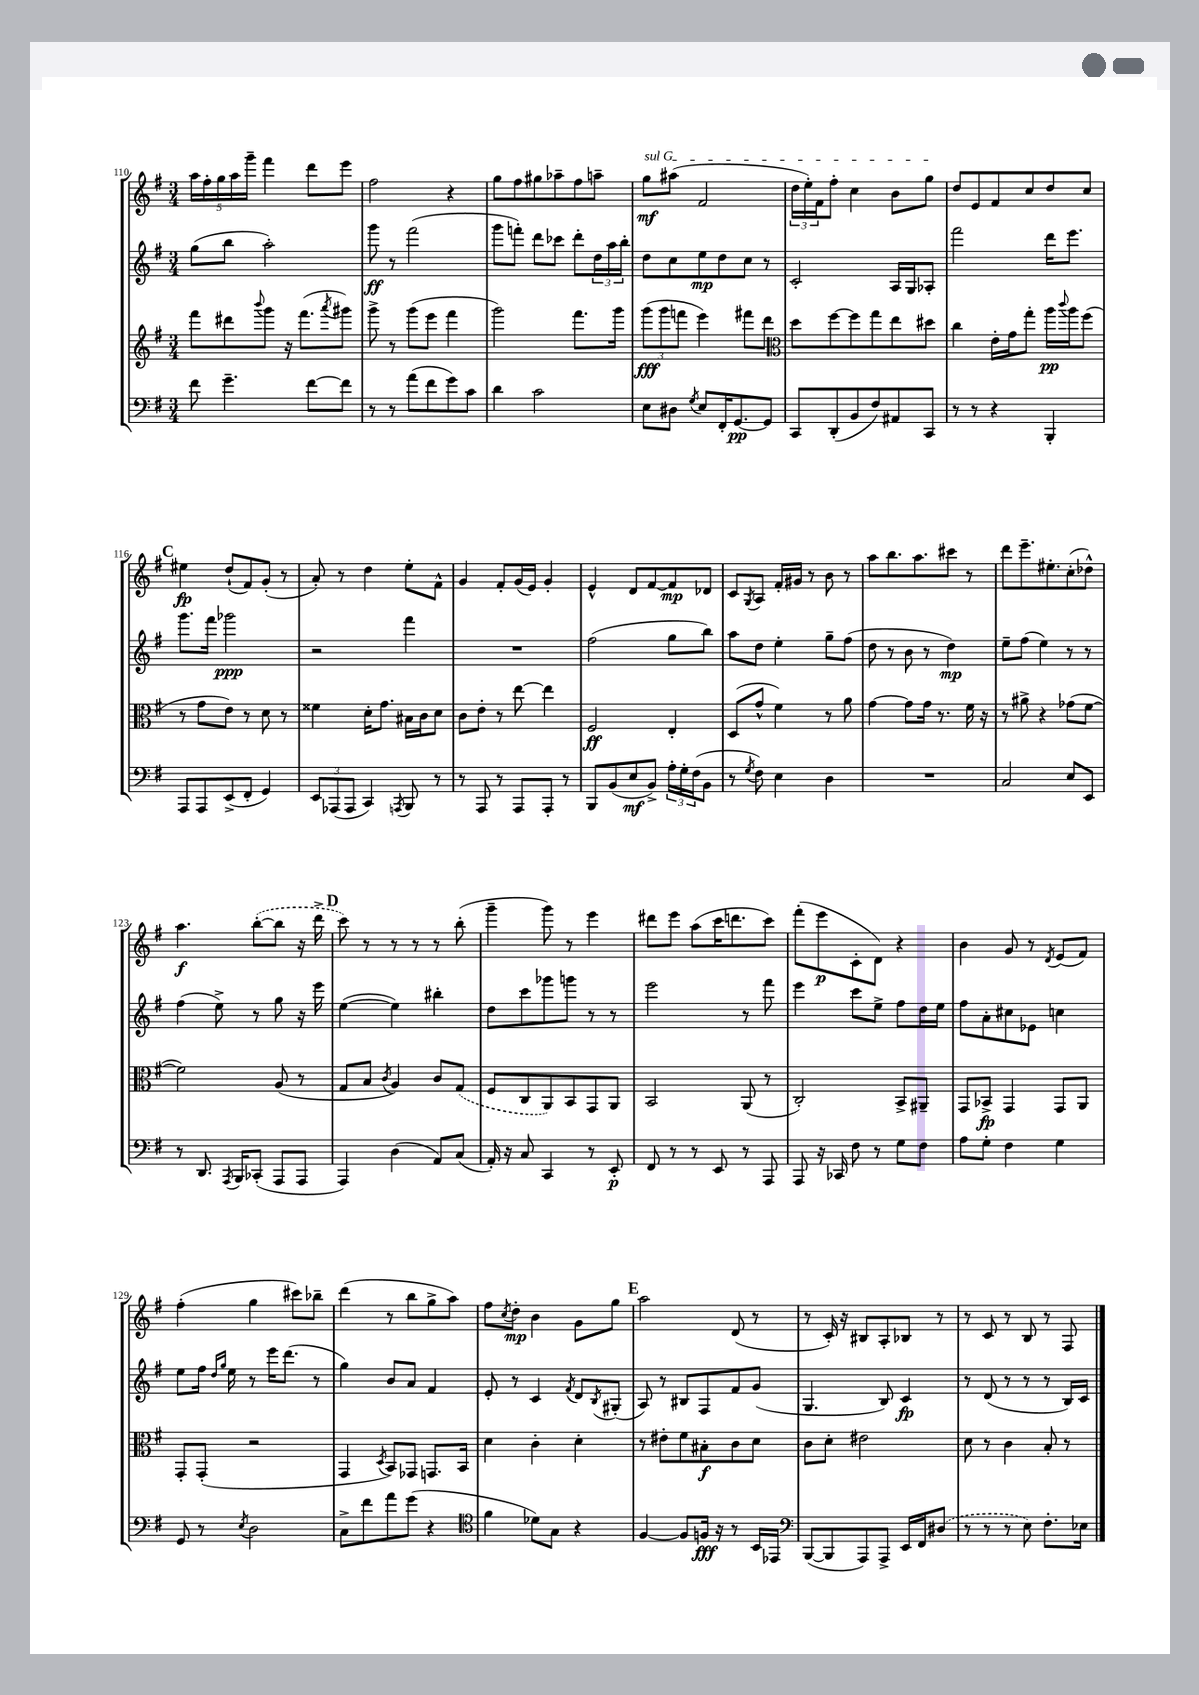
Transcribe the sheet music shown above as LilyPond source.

<<
\new StaffGroup <<
\new Staff = "s0" {
    \clef treble \key g \major \numericTimeSignature \time 3/4
    \tuplet 5/4 { a''16 fis''16-. g''16 a''16 g'''16-- } fis'''4 d'''8 e'''8 |
    fis''2 r4 |
    g''8 fis''8 gis''8 aes''8-- fis''8 a''8-- |
    \once \override TextSpanner.bound-details.left.text = \markup { \italic "sul G" } g''8\mf\startTextSpan ais''8( fis'2 |
    \tuplet 3/2 { d''16 e''16-.) fis'16 } fis''8-. c''4 b'8 g''8\stopTextSpan |
    d''8 e'8 fis'8 c''8 d''8 c''8 |
    \mark \markup { \bold "C" } eis''4\fp d''8-!( fis'8) g'8-.( r8 |
    a'8-.) r8 d''4 e''8-. fis'8-^ |
    g'4 fis'8-. g'16( e'16) g'4-. |
    e'4-^ d'8 fis'8~ fis'8\mp des'8 |
    c'8 \acciaccatura { g8 } a8 fis'16-. gis'16 r8 b'8 r8 |
    a''8 b''8. a''8. cis'''8 r8 |
    d'''8 e'''8.-- eis''8.-. c''8-.( des''8-^) |
    a''4.\f \once \slurDashed b''8~-.( b''8 r16 d'''16-> |
    \mark \markup { \bold "D" } c'''8) r8 r8 r8 r8 b''8-.( |
    g'''4-- g'''8) r8 e'''4 |
    dis'''8 e'''8 a''8( c'''16 d'''8. c'''8) |
    fis'''8-.( e'''8\p c'8-. d'8) r4 |
    b'4 g'8 r8 \acciaccatura { d'8 } e'8( fis'8) |
    fis''4-.( g''4 cis'''8) bes''8-- |
    d'''4( r8 b''8 g''8-> a''8) |
    fis''8 \acciaccatura { c''8 } d''8-.\mp b'4 g'8 g''8 |
    \mark \markup { \bold "E" } a''2 d'8( r8 |
    r8 c'16-.) r16 bis8 a8-. bes8 r8 |
    r8 c'8 r8 b8 r8 fis8 \bar "|." |
}
\new Staff = "s1" {
    \clef treble \key g \major \numericTimeSignature \time 3/4
    g''8( b''8 a''2-.) |
    g'''8\ff r8 fis'''2( |
    g'''8 f'''8-.) d'''8 ces'''8 d'''8-. \tuplet 3/2 { d''16 a''16 b''16-. } |
    d''8 c''8 e''8\mp d''8 c''8 r8 |
    c'2-. a16 g16 aes8-. |
    fis'''2 d'''16 e'''8. |
    \mark \markup { \bold "C" } g'''8. fis'''16 ges'''2\ppp |
    r2 fis'''4 |
    R2. |
    fis''2( g''8 b''8) |
    a''8 d''8 e''4-. g''8-- fis''8( |
    d''8 r8 b'8 r8 d''4\mp) |
    e''8-- fis''8( e''4) r8 r8 |
    fis''4( e''8->) r8 g''8 r16 e'''16 |
    \mark \markup { \bold "D" } e''4~( e''4) bis''4-. |
    d''8 c'''8 ges'''8 g'''8 r8 r8 |
    e'''2 r8 fis'''8 |
    e'''4 c'''8 e''8-> fis''8 d''16 e''16 |
    fis''8 a'8-. cis''8 ees'8 c''4 |
    e''8 fis''16 \grace { d''16 g''16 } e''16 r8 e'''16 d'''8.( r8 |
    g''4) b'8 a'8 fis'4 |
    e'8-. r8 c'4 \acciaccatura { fis'8 } d'8 \acciaccatura { b8 } gis8-.( |
    \mark \markup { \bold "E" } a8) r8 bis8 fis8 fis'8 g'8( |
    g4. b8) c'4\fp |
    r8 d'8( r8 r8 r8 b16) c'16 \bar "|." |
}
\new Staff = "s2" {
    \clef treble \key g \major \numericTimeSignature \time 3/4
    fis'''8 dis'''8 \appoggiatura { b'''8 } g'''8 r16 fis'''8.( \acciaccatura { a'''8 } gis'''8) |
    g'''8-> r8 g'''8( e'''8 fis'''4 |
    g'''2) fis'''8. g'''16 |
    \tuplet 3/2 { g'''8\fff( g'''8 f'''8 } e'''4) fis'''8 d'''8 |
    \clef alto d''8 fis''8~ fis''8 g''8 e''8 dis''8 |
    c''4 e'16-. g'16 g''8-. a''16\pp \appoggiatura { c'''8 } a''16 fis''8( |
    \mark \markup { \bold "C" } r8 g'8 e'8) r8 d'8 r8 |
    fisis'4 d'16-. g'8. bis16 c'16 d'8 |
    c'8 e'8-. r8 e''8~ e''4 |
    fis2\ff e4-. |
    d8( g'8-^ fis'4) r8 a'8 |
    g'4~ g'8 g'16 r8. fis'16 r16 |
    r8 ais'8-> r4 ges'8( fis'8~ |
    fis'2) a8( r8 |
    \mark \markup { \bold "D" } g8 b8 \acciaccatura { c'8 } a4) c'8 \once \slurDashed g8( |
    fis8 c8 a,8) b,8 g,8 a,8 |
    b,2 a,8( r8 |
    c2-.) b,8-> ais,8-- |
    g,8 bes,8->\fp g,4 g,8 a,8 |
    g,8-. g,8-.( r2 |
    g,4 \acciaccatura { d8 } b,8) ges,8 g,8. b,16 |
    d'4 c'4-. d'4-. |
    \mark \markup { \bold "E" } r8 eis'8-. fis'8 bis8-.\f c'8 d'8 |
    c'8 d'8-. eis'2 |
    d'8 r8 c'4 b8-. r8 \bar "|." |
}
\new Staff = "s3" {
    \clef bass \key g \major \numericTimeSignature \time 3/4
    fis'8 g'4.-- fis'8~ fis'8 |
    r8 r8 a'8( fis'8 g'8) c'8 |
    d'4 c'2 |
    e8 dis8 \acciaccatura { g8 } e8 fis,16-. g,8.~\pp g,8 |
    c,8 d,8-.( b,8 fis8) ais,8 c,8 |
    r8 r8 r4 b,,4-. |
    \mark \markup { \bold "C" } a,,8 a,,8 e,8->( fis,8-. g,4) |
    \tuplet 3/2 { e,8 aes,,8( aes,,8 } c,4) \acciaccatura { a,,8 } b,,8 r8 |
    r8 a,,8 r8 a,,8 a,,8-. r8 |
    b,,8 b,8( e8\mf b,8->) \tuplet 3/2 { a16-. g16-. fis16( } b,8 |
    r8 \acciaccatura { g8 } fis8) e4 d4 |
    R2. |
    c2 e8 e,8 |
    r8 d,8. \acciaccatura { a,,8 } b,,16 ces,8-.( a,,8 a,,8 |
    \mark \markup { \bold "D" } a,,4) d4( a,8) c8( |
    a,16-.) r16 c8 c,4 r8 e,8-.\p |
    fis,8 r8 r8 e,8 r8 a,,8 |
    a,,8 r16 ces,16 fis8 r8 g8 fis8 |
    a8 g8-. fis4 g4 |
    g,8 r8 \acciaccatura { e8 } d2 |
    c8-> fis'8 a'8 g'8( r4 |
    \clef tenor fis'4 des'8) g8 r4 |
    \mark \markup { \bold "E" } fis4~ fis8 f16\fff r16 r8 b,16 ees,16 |
    \clef bass b,,8~( b,,8 a,,8) a,,8-> e,16 fis,16 \once \slurDashed dis8( |
    r8 r8 r8 e8) fis8.-. ees16 \bar "|." |
}
>>
>>
\layout { \context { \Score currentBarNumber = #110 } }
